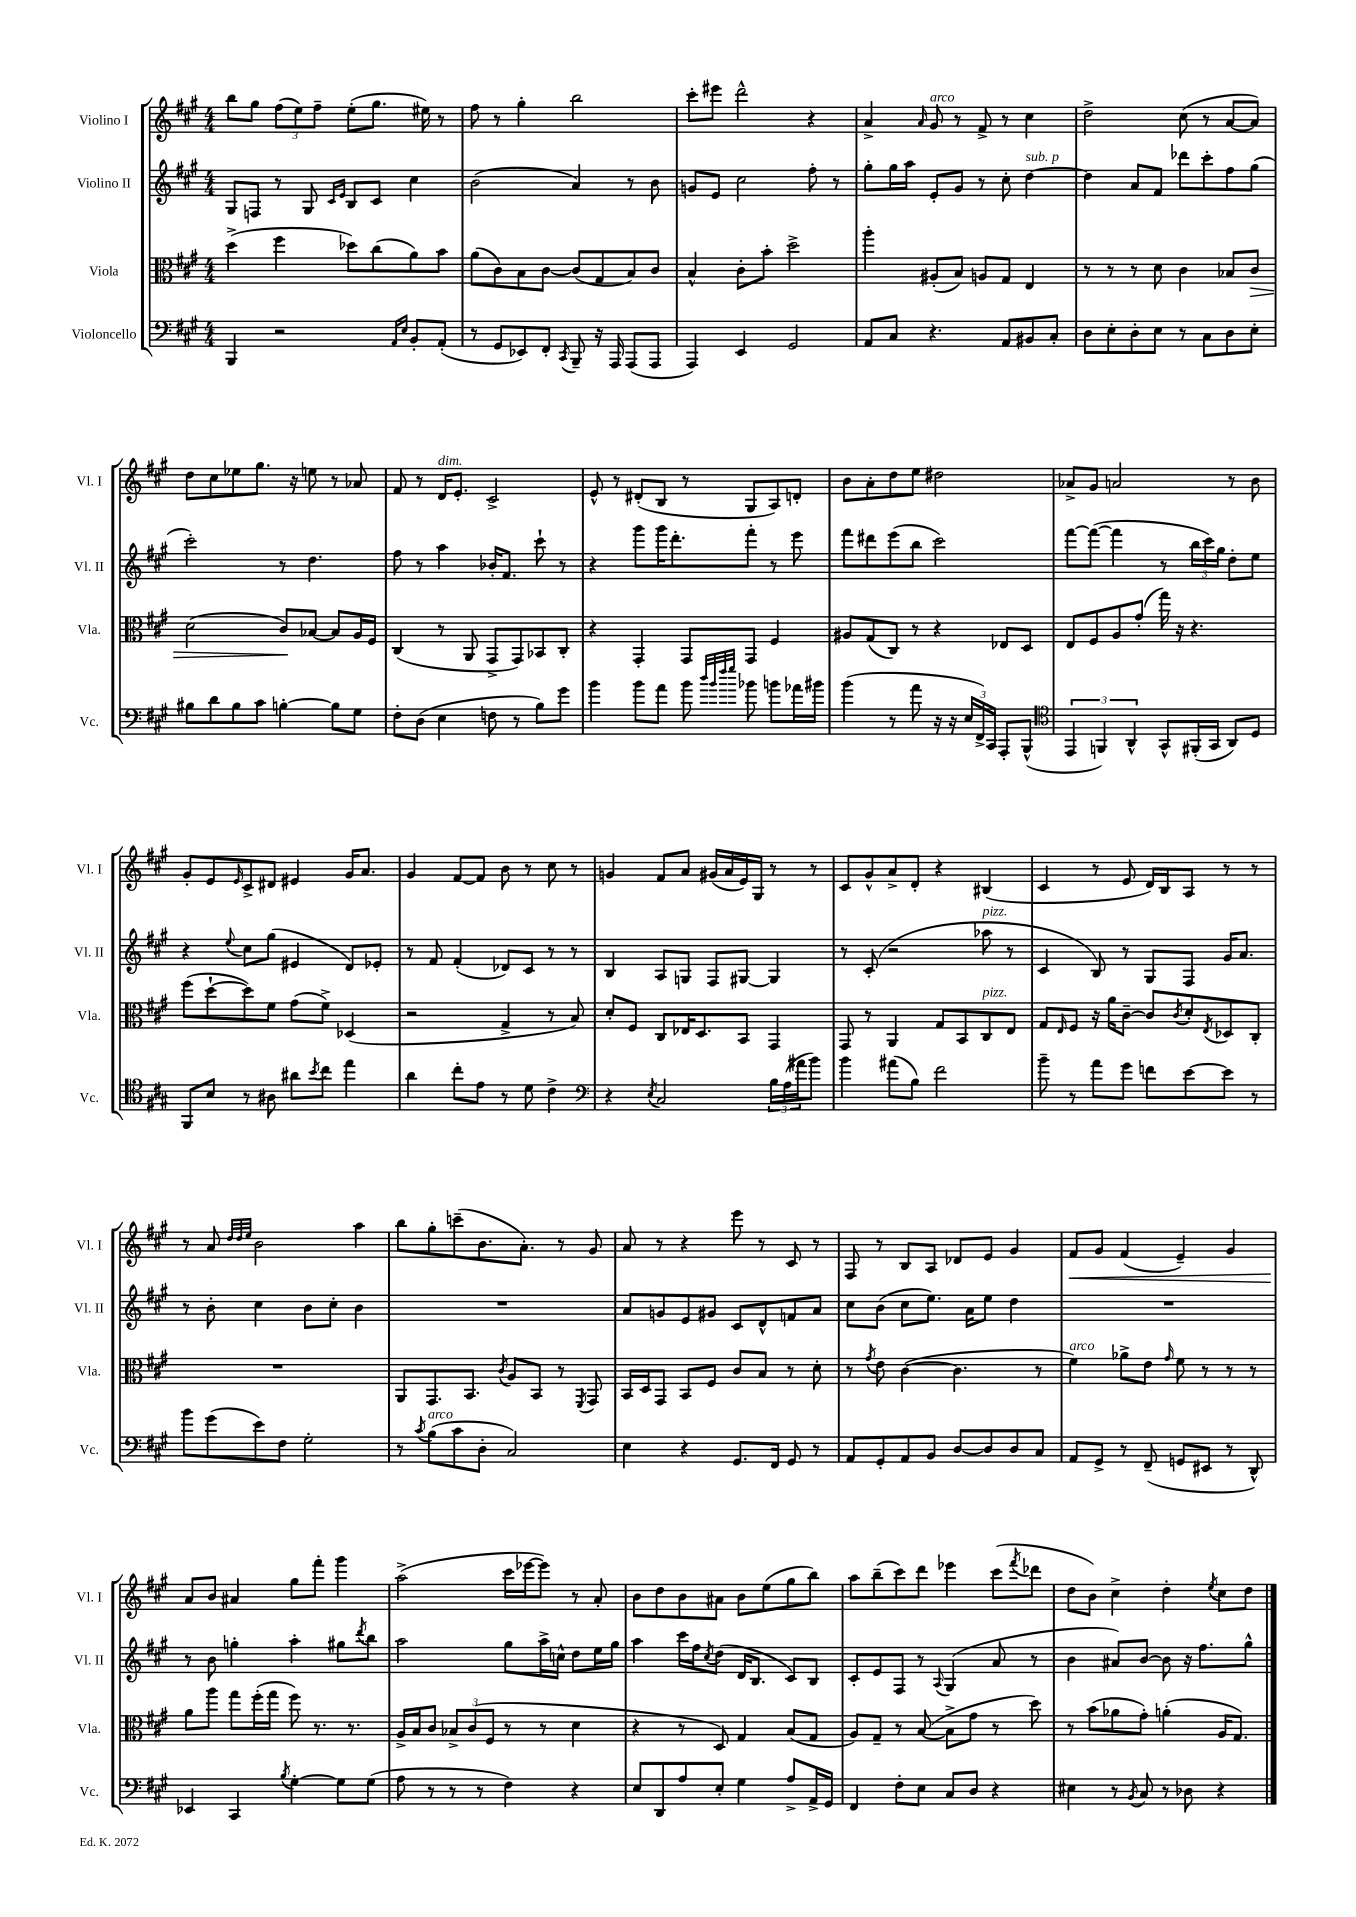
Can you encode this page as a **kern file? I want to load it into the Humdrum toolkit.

**kern	**kern	**kern	**kern
*staff4	*staff3	*staff2	*staff1
*clefF4	*clefC3	*clefG2	*clefG2
*k[f#c#g#]	*k[f#c#g#]	*k[f#c#g#]	*k[f#c#g#]
*M4/4	*M4/4	*M4/4	*M4/4
4BBB	(4dd^	8G#	8bb
.	.	8F	8gg#
2r	4ff#	8r	(12ff#
.	.	.	12ee)
.	.	8G#	.
.	.	.	12ff#~
.	.	16qqc#	.
.	.	16qqe	.
.	8dd-)	8B	(8ee'
.	(8cc#	8c#	8.gg#
16qqAA	.	.	.
16qqE	.	.	.
8BB'	8a)	4cc#	.
.	.	.	16ee#)
(8AA'	8b	.	8r
=	=	=	=
8r	(8a	(2b	8ff#
8GG#	8c#)	.	8r
8EE-)	8B	.	4gg#'
8FF#'	[8c#	.	.
8qCC#	.	.	.
8BBB~	(8c#]	4a)	2bb
16r	8G#	.	.
16AAA	.	.	.
(8AAA	8B)	8r	.
8AAA	8c#	8b	.
=	=	=	=
4AAA)	4B^^	8g	8ccc#'
.	.	8e	8eee#
4EE	8c#'	2cc#	2ddd^^
.	8b'	.	.
2GG#	2dd^	.	.
.	.	8ff#'	4r
.	.	8r	.
=	=	=	=
8AA	4aa'	8gg#'	4a^
8C#	.	16gg#	.
.	.	16aa	.
.	.	.	16qqa
4.r	(8A#'	8e'	8g#
.	8B)	8g#	8r
.	8A	8r	8f#^
8AA	8G#	8cc#'	8r
8BB#	4E	[4dd	4cc#
8C#'	.	.	.
=	=	=	=
8D	8r	4dd]	2dd^
8E'	8r	.	.
8D'	8r	8a	.
8E	8d	8f#	.
8r	4c#	8ddd-	(8cc#
8C#	.	8ccc#'	8r
8D	8B-	8ff#	[8a
8E'	8c#	(8gg#	8a])
=	=	=	=
8B#	(2d	2ccc#')	8dd
8d	.	.	8cc#
8B#	.	.	8ee-
8c#	.	.	8.gg#
[4B'	8c#)	8r	.
.	.	.	16r
.	[8B-	4.dd	8ee
8B]	8B-]	.	8r
8G#	16A	.	8a-
.	16F#	.	.
=	=	=	=
8F#'	(4C#	8ff#	8f#
(8D	.	8r	8r
4E	8r	4aa	16d
.	.	.	8.e'
.	8AA	.	.
8F	8GG#^	16b-'	2c#^
.	.	8.f#	.
8r	8GG#)	.	.
8B)	8BB-	8ccc#`	.
8g#	8C#'	8r	.
=	=	=	=
4b	4r	4r	8e^^
.	.	.	8r
8b	4GG#'	8ggg#	(8d#'
8a	.	16ggg#	8B
.	.	8.ddd'	.
8b	8GG#	.	8r
32qqdd	.	.	.
32qqb	.	.	.
32qqff#	.	.	.
32qqgg#	.	.	.
8b-	8GG#	8fff#'	8G#
8b	4F#	8r	8A)
16a-	.	8eee	8d'
16b#	.	.	.
=	=	=	=
(4b	8A#	8fff#	8b
.	(8G#	8ddd#	8a'
8r	8C#)	(8eee	8dd
8a	8r	8bb	8ee
16r	4r	2ccc#)	2dd#
16r	.	.	.
24E	.	.	.
24FF#^)	.	.	.
24CC#	.	.	.
8AAA'	8E-	.	.
(8BBB^^	8D	.	.
=	=	=	=
*clefC4	*	*	*
6EE	8E	[8fff#	8a-^
.	8F#	(8fff#_	8g#
6FF)	.	.	.
.	8A	4fff#]	2a
6AA^^	.	.	.
.	(8g#'	.	.
8GG#^^	16gg#)	8r	.
.	16r	.	.
(16FF#'	4.r	24bb	.
.	.	24ccc#)	.
16GG#	.	.	.
.	.	24gg#	.
8AA)	.	8dd'	8r
8D	.	8ee	8b
=	=	=	=
8FF#	(8ff#	4r	8g#'
8B	[8dd`	.	8e
.	.	8qqee	16qqe
8r	8dd])	8cc#	8c#^
8A#	8f#	(8gg#	8d#
8a#	(8g#	4e#	4e#
8qb	.	.	.
8cc#	8f#^)	.	.
4ee	(4D-	8d)	16g#
.	.	.	8.a
.	.	8e-'	.
=	=	=	=
4a	2r	8r	4g#
.	.	8f#	.
8cc#'	.	(4f#'	[8f#
8e	.	.	8f#]
8r	4G#^	8d-)	8b
8d	.	8c#	8r
4c#^	8r	8r	8cc#
.	8B)	8r	8r
=	=	=	=
*clefF4	*	*	*
4r	8d'	4B	4g
.	8F#	.	.
8qE	.	.	.
2C#	8C#	8A	8f#
.	16E-	8G	8a
.	8.D	.	.
.	.	8F#	(16g#
.	.	.	16a
.	8BB	[8G#	16e)
.	.	.	16G#
24B	4GG#	4G#]	8r
(24A	.	.	.
24a#	.	.	.
8b)	.	.	8r
=	=	=	=
4b	8GG#	8r	8c#
.	8r	(8c#'	8g#^^
(8a#	4AA	2r	8a^
8B)	.	.	8d'
2f#	8G#	.	4r
.	8BB	.	.
.	8C#	8aa-	(4B#
.	8E	8r	.
=	=	=	=
8b~	8G#	4c#	4c#
.	16qqE	.	.
8r	8F#	.	.
8a	16r	8B)	8r
.	16a	.	.
8g#	[8c#~	8r	8e
8f	8c#]	8G#	16d)
.	.	.	16B
.	8qc#	.	.
[8e	8d'	8F#	8A
.	8qE	.	.
8e]	8D-	16g#	8r
.	.	8.a	.
8r	8C#'	.	8r
=	=	=	=
8b	1r	8r	8r
(8g#	.	8b'	8a
.	.	.	32qqdd
.	.	.	32qqdd
.	.	.	32qqee
8e)	.	4cc#	2b
8F#	.	.	.
2G#'	.	8b	.
.	.	8cc#'	.
.	.	4b	4aa
=	=	=	=
8r	8AA	1r	8bb
8qc#	.	.	.
(8B	8.GG#	.	8gg#'
8c#	.	.	(8ccc~
.	8.BB	.	.
8D'	.	.	8.b
.	8qc#	.	.
2C#)	8A	.	.
.	.	.	8.a')
.	8BB	.	.
.	8r	.	8r
.	8qFF#	.	.
.	8GG#	.	8g#
=	=	=	=
4E	16BB	8a	8a
.	16D	.	.
.	8GG#	8g	8r
4r	8BB	8e	4r
.	8F#	8g#	.
8.GG#	8c#	8c#	8eee
.	8B	8d^^	8r
16FF#	.	.	.
8GG#	8r	8f	8c#
8r	8d'	8a	8r
=	=	=	=
8AA	8r	8cc#	8F#
.	8qg#	.	.
8GG#'	8e	(8b	8r
8AA	([4c#	8cc#	8B
8BB	.	8.ee)	8A
[8D	4.c#]	.	8d-
.	.	16a	.
8D]	.	8ee	8e
8D	.	4dd	4g#
8C#	8r	.	.
=	=	=	=
8AA	4f#)	1r	8f#
8GG#^	.	.	8g#
8r	8a-^	.	(4f#
(8FF#~	8e	.	.
.	16qqg#	.	.
8GG	8f#	.	4e~)
8EE#	8r	.	.
8r	8r	.	4g#
8DD^^)	8r	.	.
=	=	=	=
4EE-	8a	8r	8a
.	8aa	8b	8b
4CC#	8gg#	4gg'	4a#
.	(16ff#'	.	.
.	16gg#	.	.
8qB	.	.	.
[4G#'	8ff#)	4aa'	8gg#
.	8.r	.	8fff#'
8G#]	.	8gg#	4ggg#
.	8.r	.	.
.	.	8qddd	.
(8G#	.	8bb	.
=	=	=	=
8A	16A^	2aa	(2aa^
.	16B	.	.
8r	8c#	.	.
8r	12B-^	.	.
.	(12c#	.	.
8r	.	.	.
.	12F#	.	.
4F#)	8r	8gg#	16ccc#
.	.	.	[16eee-
.	8r	16aa^	8eee-])
.	.	16cc^^	.
4r	4d	8dd	8r
.	.	16ee	8a'
.	.	16gg#	.
=	=	=	=
8E	4r	4aa	8b
8DD	.	.	8dd
8A	8r	16ccc#	8b
.	.	16ff#	.
.	.	8qcc#	.
8E'	8D)	(8dd	8a#
4G#	4G#	16d	8b
.	.	8.B	.
.	.	.	(8ee
8A^	(8B	8c#)	8gg#
16AA^	8G#	8B	8bb)
16GG#	.	.	.
=	=	=	=
4FF#	8A)	8c#'	8aa
.	8G#~	8e	(8bb~
8F#'	8r	8F#	8ccc#)
8E	([8B	8r	8ddd
.	.	8qqA	.
8C#	8B^]	(4G#	4eee-
8D	8g#	.	.
4r	8r	8a	(8ccc#
.	.	.	8qfff#
.	8dd)	8r	8ddd-
=	=	=	=
4E#	8r	4b	8dd
.	(8b	.	8b)
8r	8a-	8a#)	4cc#^
8qBB	.	.	.
8C#	8g#')	[8b	.
8r	(4a'	8b]	4dd'
8D-	.	16r	.
.	.	8.ff#	.
.	.	.	8qee
4r	16A	.	8cc#
.	8.G#)	.	.
.	.	8gg#^^	8dd
==	==	==	==
*-	*-	*-	*-
